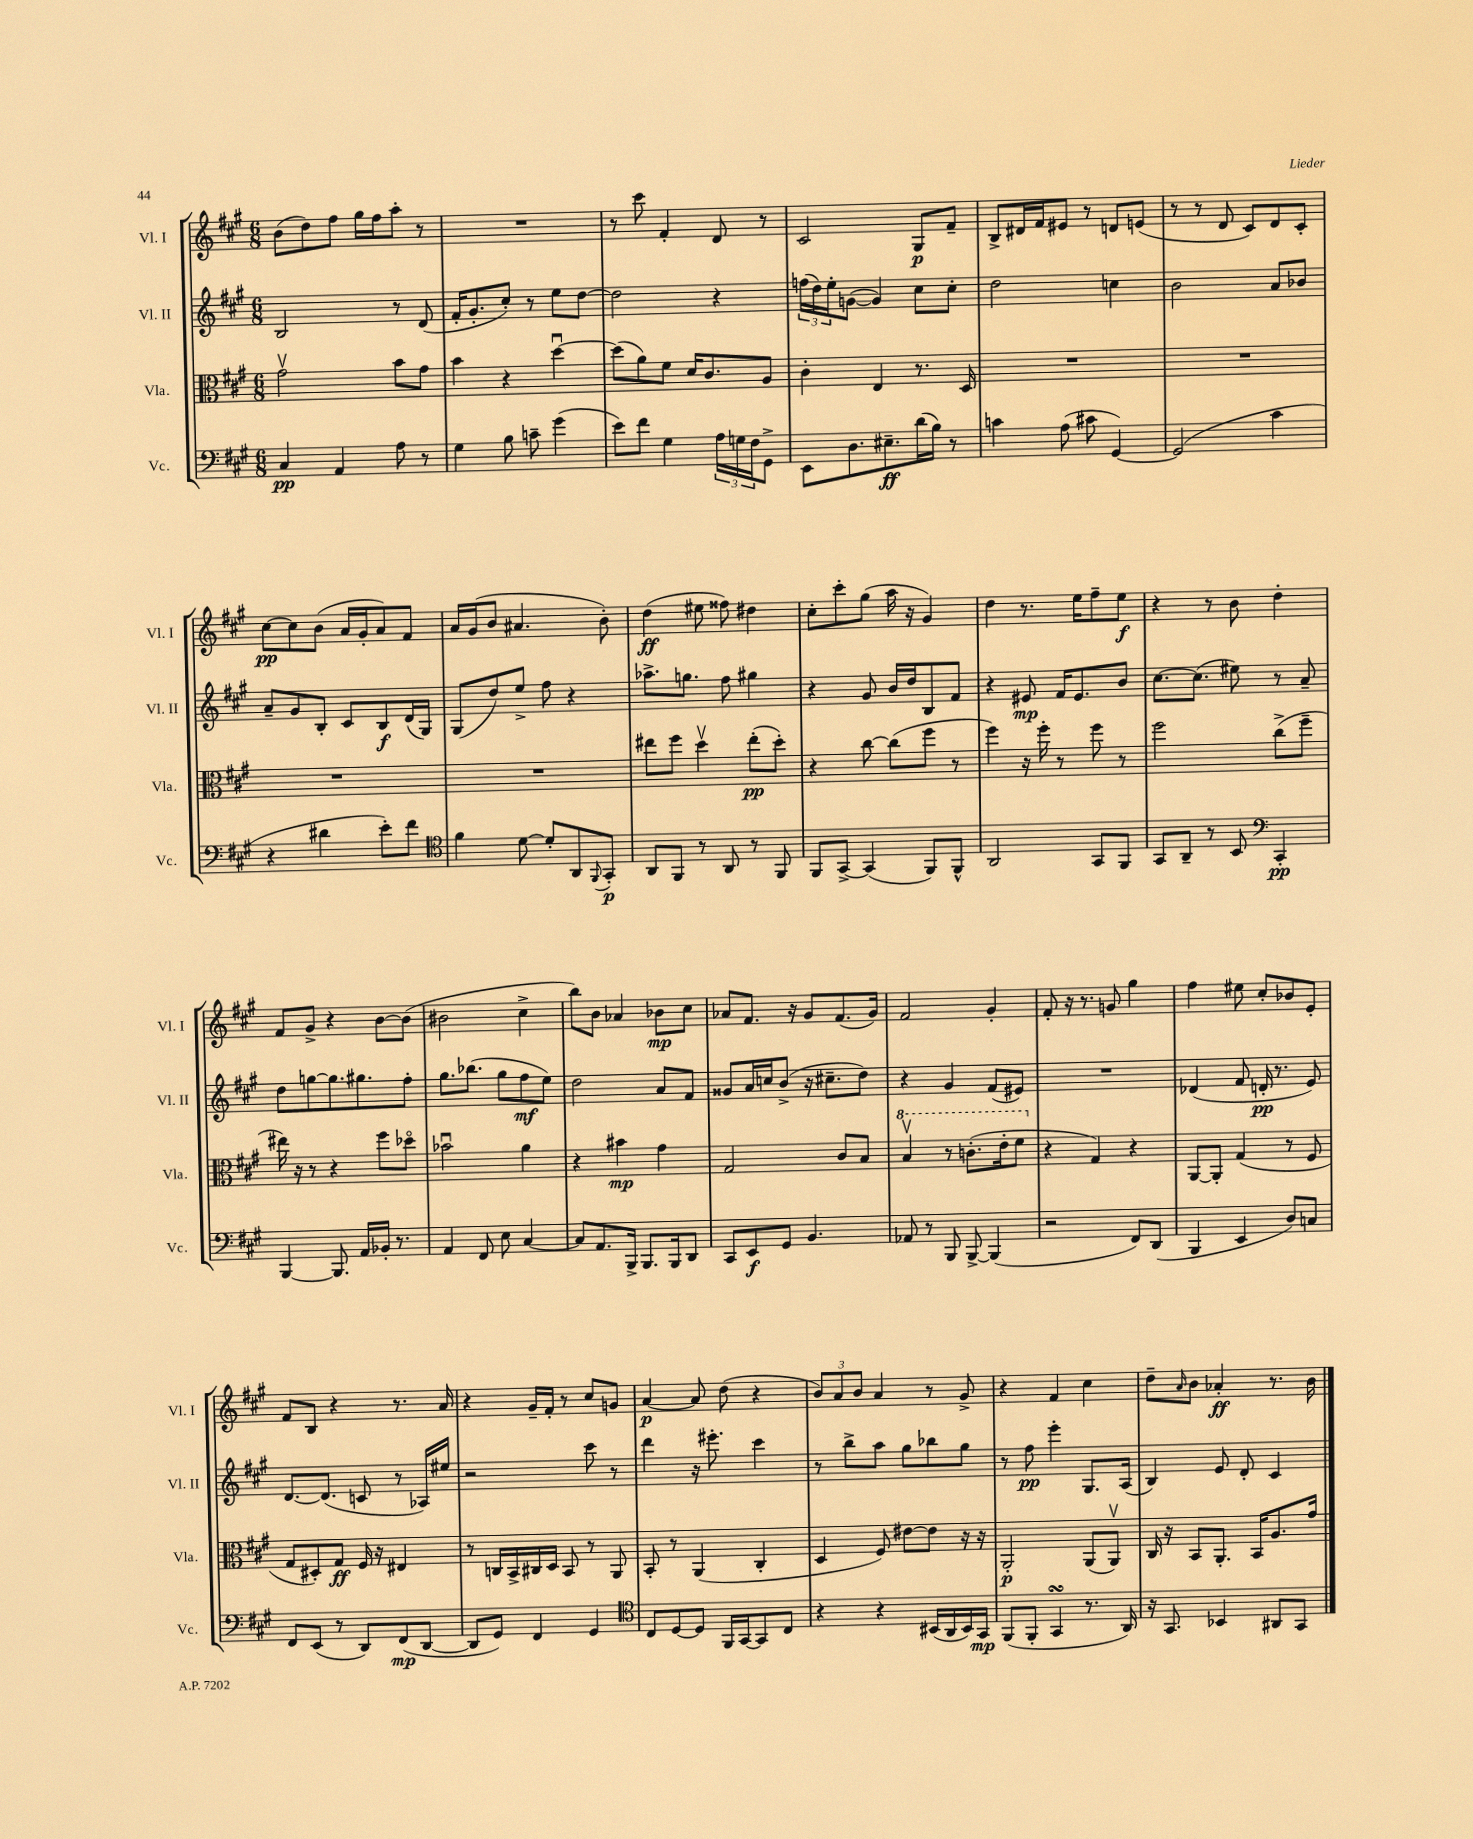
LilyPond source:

<<
\new StaffGroup <<
\new Staff = "s0" \with { instrumentName = "Vl. I" shortInstrumentName = "Vl. I" } {
    \clef treble \key a \major \numericTimeSignature \time 6/8
    b'8( d''8) fis''8 gis''16 fis''16 a''8-. r8 |
    R2. |
    r8 cis'''8 fis'4-. d'8 r8 |
    cis'2 gis8\p fis'8-- |
    b8-> dis'16 fis'16 eis'8 r8 d'8 e'8( |
    r8 r8 d'8 cis'8) d'8 cis'8-. |
    cis''8~\pp cis''8 b'8( a'16 gis'16-. a'8) fis'8 |
    a'16 gis'16( b'8 ais'4. b'8-.) |
    d''4\ff( eis''8 fisis''8) dis''4 |
    cis''8-. cis'''8-. gis''8( a''16 r16 gis'4) |
    d''4 r8. e''16 fis''8-- e''8\f |
    r4 r8 b'8 d''4-. |
    fis'8 gis'8-> r4 b'8~ b'8( |
    bis'2 cis''4-> |
    b''8) b'8 aes'4 bes'8\mp cis''8 |
    aes'8 fis'8. r16 gis'8 fis'8.( gis'16) |
    fis'2 gis'4-. |
    fis'8-. r16 r8. g'8 gis''4 |
    fis''4 eis''8 cis''8-. bes'8 e'8-. |
    fis'8 b8 r4 r8. a'16 |
    r4 gis'16-- fis'16-. r8 cis''8 g'8 |
    a'4~\p a'8 d''8( r4 |
    \tuplet 3/2 { b'8) a'8 b'8 } a'4 r8 gis'8-> |
    r4 fis'4 cis''4 |
    d''8-- \grace { a'16 } b'8 aes'4-.\ff r8. b'16 \bar "|." |
}
\new Staff = "s1" \with { instrumentName = "Vl. II" shortInstrumentName = "Vl. II" } {
    \clef treble \key a \major \numericTimeSignature \time 6/8
    b2 r8 d'8( |
    fis'16-. gis'8.-. cis''8-.) r8 e''8 d''8~ |
    d''2 r4 |
    \tuplet 3/2 { f''16( d''16) e''16-. } g'8~( g'4) cis''8 cis''8-. |
    d''2 c''4 |
    b'2 a'8 bes'8 |
    a'8-- gis'8 b8-. cis'8 b8\f d'16( gis16) |
    gis8( d''8) e''8-> fis''8 r4 |
    aes''8.-> g''8. fis''8 gis''4 |
    r4 gis'8 b'16 d''16 b8 fis'8 |
    r4 eis'8\mp fis'16 eis'8. b'8 |
    cis''8.~ cis''8.( eis''8) r8 a'8-- |
    d''8 g''8~ g''8. gis''8. fis''8-. |
    gis''8. bes''8.( gis''8 fis''8\mf e''8) |
    d''2 a'8 fis'8 |
    gisis'8 a'16 c''16 b'8->( r16 cis''8.-- d''8) |
    r4 gis'4 fis'8( eis'8) |
    R2. |
    des'4( fis'8 d'16-.\pp r8. e'8) |
    d'8.~ d'8.( c'8 r8 aes16) eis''16 |
    r2 cis'''8 r8 |
    d'''4 r16 eis'''8.-. cis'''4 |
    r8 b''8-> a''8 gis''8 bes''8 gis''8 |
    r8 fis''8\pp e'''4-. gis8. a16( |
    b4) e'8 d'8-. cis'4 \bar "|." |
}
\new Staff = "s2" \with { instrumentName = "Vla." shortInstrumentName = "Vla." } {
    \clef alto \key a \major \numericTimeSignature \time 6/8
    gis'2\upbow b'8 gis'8 |
    b'4 r4 d''4~\downbow |
    d''8( a'8) fis'8 d'16 cis'8. a8 |
    cis'4-. e4 r8. d16 |
    R2. |
    R2. |
    R2. |
    R2. |
    eis''8 fis''8 d''4\upbow eis''8-.\pp( d''8-.) |
    r4 cis''8~ cis''8( fis''8 r8 |
    fis''4) r16 fis''16-. r8 fis''8 r8 |
    fis''2 cis''8->( fis''8-- |
    eis''16) r16 r8 r4 fis''8 des''8\flageolet |
    bes'2\downbow a'4 |
    r4 bis'4\mp gis'4 |
    gis2 cis'8 b8 |
    \ottava #1 b'4\upbow r8 c''8.-.( e''16-. fis''8 \ottava #0 |
    r4 gis4) r4 |
    a,8~ a,8-. gis4( r8 fis8 |
    gis8 dis8-.) gis8\ff fis16 r16 eis4 |
    r8 c16 b,16-> cis16 d16 b,8 r8 a,8 |
    b,8-. r8 a,4( cis4-. |
    d4 fis8) eis'8~ eis'8 r16 r16 |
    a,2-.\p a,8( a,8\upbow) |
    cis16 r16 b,8 a,8.-. b,16 a8. gis'16 \bar "|." |
}
\new Staff = "s3" \with { instrumentName = "Vc." shortInstrumentName = "Vc." } {
    \clef bass \key a \major \numericTimeSignature \time 6/8
    cis4\pp a,4 a8 r8 |
    gis4 b8 c'8-- gis'4( |
    e'8) fis'8 gis4 \tuplet 3/2 { a16 g16 fis16 } gis,8-> |
    e,8 d8. eis8.--\ff d'16( b16) r8 |
    c'4 a8( cis'8 gis,4~) |
    gis,2( cis'4 |
    r4 dis'4 e'8-.) fis'8 |
    \clef tenor fis'4 d'8~ d'8-. a,8 \appoggiatura { fis,8 } gis,8-.\p |
    a,8 fis,8 r8 a,8 r8 fis,8 |
    fis,8 gis,8~-> gis,4( fis,8) fis,8-^ |
    a,2 gis,8 fis,8 |
    gis,8 a,8-- r8 b,8 \clef bass cis,4-.\pp |
    b,,4~ b,,8. a,16 bes,16-. r8. |
    a,4 fis,8 e8 cis4~ |
    cis8 a,8. b,,16-> b,,8. b,,16 d,8 |
    cis,8 e,8\f gis,8 b,4. |
    aes,8 r8 b,,8 b,,8~-> b,,4( |
    r2 fis,8) d,8( |
    b,,4 e,4 d8) c8 |
    fis,8 e,8( r8 d,8) fis,8\mp( d,8~ |
    d,8 gis,8) fis,4 gis,4 |
    \clef tenor cis8 d8~ d8 fis,16 gis,16~ gis,8 cis8 |
    r4 r4 bis,16( a,16 bis,16) gis,16\mp |
    fis,8( fis,8-. gis,4\turn r8. a,16) |
    r16 gis,8. bes,4 ais,8 gis,8 \bar "|." |
}
>>
>>
\layout { \context { \Score \remove "Bar_number_engraver" } }
